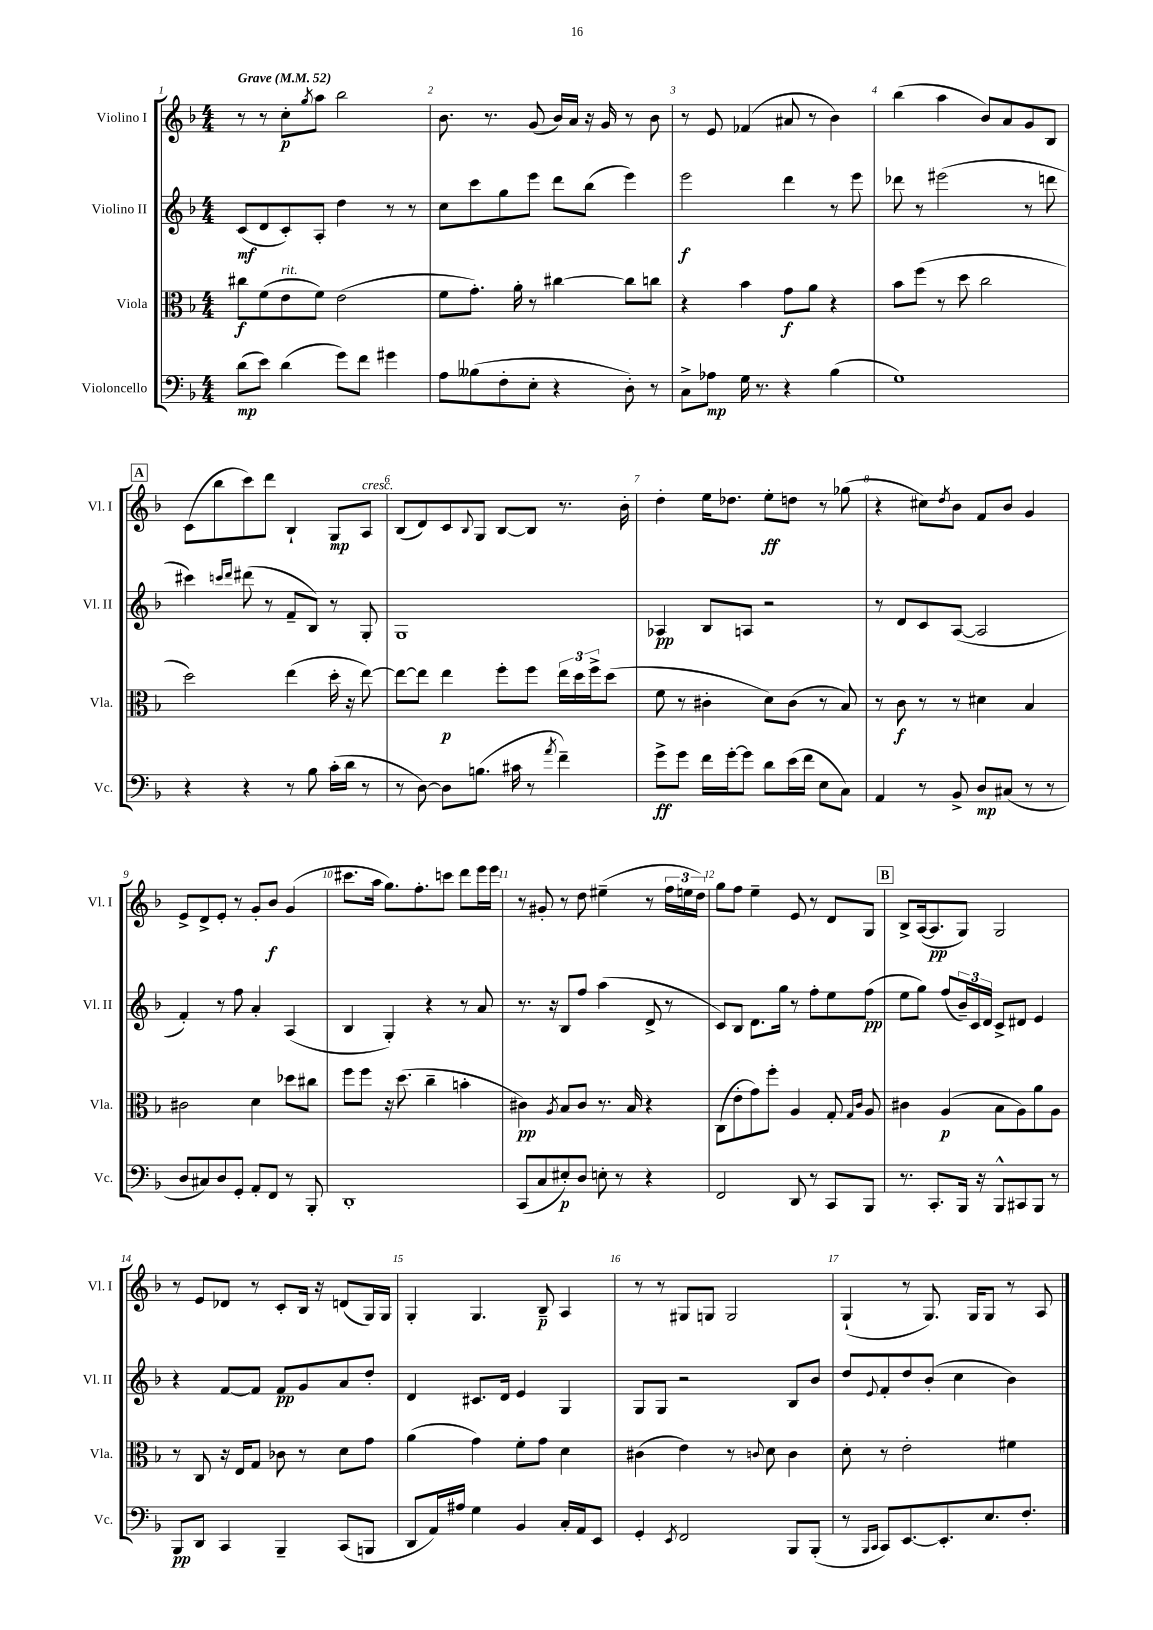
<<
\new StaffGroup <<
\new Staff = "s0" \with { instrumentName = "Violino I" shortInstrumentName = "Vl. I" } {
    \clef treble \key f \major \numericTimeSignature \time 4/4 \tempo "Grave" 4 = 52
    r8 r8 c''8-.\p \acciaccatura { g''8 } a''8 bes''2 |
    bes'8. r8. g'8( bes'16) a'16 r16 g'16 r8 bes'8 |
    r8 e'8 fes'4( ais'8 r8 bes'4) |
    bes''4( a''4 bes'8) a'8 g'8 bes8 |
    \mark \markup { \box "A" } c'8( bes''8 c'''8) d'''8 bes4-! g8\mp a8^\markup { \italic "cresc." } |
    bes8( d'8) c'8 \appoggiatura { bes8 } g8 bes8~ bes8 r8. bes'16-. |
    d''4-. e''16 des''8. e''8-.\ff d''8 r8 ges''8( |
    r4 cis''8) \acciaccatura { d''8 } bes'8 f'8 bes'8 g'4 |
    e'8-> d'8-> e'8-. r8 g'8-. bes'8\f g'4( |
    cis'''8. a''16 g''8.) f''8.-. c'''8 d'''8 e'''16 e'''16 |
    r8 gis'8-. r8 d''8 eis''4--( r8 \tuplet 3/2 { f''16 e''16 d''16) } |
    g''8 f''8 e''4-- e'8 r8 d'8 g8 |
    \mark \markup { \box "B" } bes8-> a16~( a8.\pp g8) g2 |
    r8 e'8 des'8 r8 c'8-. bes16 r16 d'8( g16) g16 |
    g4-. g4. bes8--\p a4 |
    r8 r8 gis8 g8 g2 |
    g4-!( r8 g8.) g16 g8 r8 a8 \bar "|." |
}
\new Staff = "s1" \with { instrumentName = "Violino II" shortInstrumentName = "Vl. II" } {
    \clef treble \key f \major \numericTimeSignature \time 4/4
    c'8\mf( d'8 c'8-.) a8-. d''4 r8 r8 |
    c''8 c'''8 g''8 e'''8 d'''8 bes''8( e'''4) |
    e'''2\f d'''4 r8 e'''8 |
    des'''8 r8 eis'''2( r8 d'''8 |
    \mark \markup { \box "A" } cis'''4) \grace { c'''16 d'''16 } dis'''8( r8 f'8-- bes8) r8 g8-. |
    g1 |
    aes4\pp bes8 a8 r2 |
    r8 d'8 c'8 a8~( a2 |
    f'4-.) r8 f''8 a'4-. a4( |
    bes4 g4-.) r4 r8 a'8 |
    r8. r16 bes8 f''8 a''4( d'8-> r8 |
    c'8) bes8 d'8. g''16 r8 f''8-. e''8 f''8\pp( |
    \mark \markup { \box "B" } e''8 g''8) f''8( \tuplet 3/2 { bes'16--) c'16 d'16 } c'8-> dis'8 e'4 |
    r4 f'8~ f'8 f'8\pp g'8 a'8 d''8-. |
    d'4 cis'8. d'16 e'4 g4 |
    g8 g8 r2 bes8 bes'8 |
    d''8 \appoggiatura { e'8 } f'8-. d''8 bes'8-.( c''4 bes'4) \bar "|." |
}
\new Staff = "s2" \with { instrumentName = "Viola" shortInstrumentName = "Vla." } {
    \clef alto \key f \major \numericTimeSignature \time 4/4
    cis''8\f f'8( e'8^\markup { \italic "rit." } f'8) e'2( |
    f'8 g'8.-.) a'16-. r8 cis''4~ cis''8 c''8 |
    r4 bes'4 g'8\f a'8 r4 |
    bes'8 f''8( r8 d''8 c''2 |
    \mark \markup { \box "A" } d''2) e''4( d''16-. r16 e''8~) |
    e''8~ e''8 e''4\p f''8-. f''8 \tuplet 3/2 { e''16 d''16 f''16-> } d''8( |
    f'8 r8 cis'4-. d'8) cis'8( r8 bes8) |
    r8 c'8\f r8 r8 dis'4 bes4 |
    cis'2 d'4 des''8 cis''8 |
    f''8 f''8 r16 d''8.( c''4-- b'4-. |
    cis'4\pp) \acciaccatura { a8 } bes8 cis'8 r8. bes16 r4 |
    c8( e'8-. g'8) f''8-. a4 g8-. \grace { g16 c'16 } a8 |
    \mark \markup { \box "B" } cis'4 a4\p( bes8 a8) a'8 a8 |
    r8 c8 r16 e16 g8 ces'8 r8 d'8 g'8 |
    a'4( g'4) f'8-. g'8 d'4 |
    cis'4( e'4) r8 \appoggiatura { c'8 } d'8 c'4 |
    d'8-. r8 e'2-. fis'4 \bar "|." |
}
\new Staff = "s3" \with { instrumentName = "Violoncello" shortInstrumentName = "Vc." } {
    \clef bass \key f \major \numericTimeSignature \time 4/4
    d'8\mp( e'8) d'4( g'8) f'8 gis'4 |
    a8 beses8( f8-. e8-. r4 d8-.) r8 |
    c8-> aes8\mp g16 r8. r4 bes4( |
    g1) |
    \mark \markup { \box "A" } r4 r4 r8 bes8 c'16-.( d'16 r8 |
    r8 d8~) d8 b8.( cis'16 r8 \acciaccatura { a'8 } f'4--) |
    g'8->\ff g'8 f'16 g'16~-. g'8 d'8 e'16( f'16 e8 c8) |
    a,4 r8 bes,8-> d8\mp cis8( r8 r8 |
    d8 cis8) d8 g,8-. a,8-. f,8 r8 bes,,8-. |
    d,1-. |
    c,8( c8 eis8-.\p) d8 e8-. r8 r4 |
    f,2 d,8 r8 c,8 bes,,8 |
    \mark \markup { \box "B" } r8. c,8.-. bes,,16 r16 bes,,8-^ cis,8 bes,,8 r8 |
    bes,,8\pp d,8 c,4 bes,,4-- c,8( b,,8 |
    d,8 a,16) ais16 g4 bes,4 c16-. a,16 e,8 |
    g,4-. \acciaccatura { e,8 } f,2 bes,,8 bes,,8-.( |
    r8 \grace { bes,,16 c,16 } c,8) e,8.~ e,8.-. e8. f8.-. \bar "|." |
}
>>
>>
\layout { \context { \Score \override BarNumber.break-visibility = ##(#f #t #t) barNumberVisibility = #all-bar-numbers-visible } }
